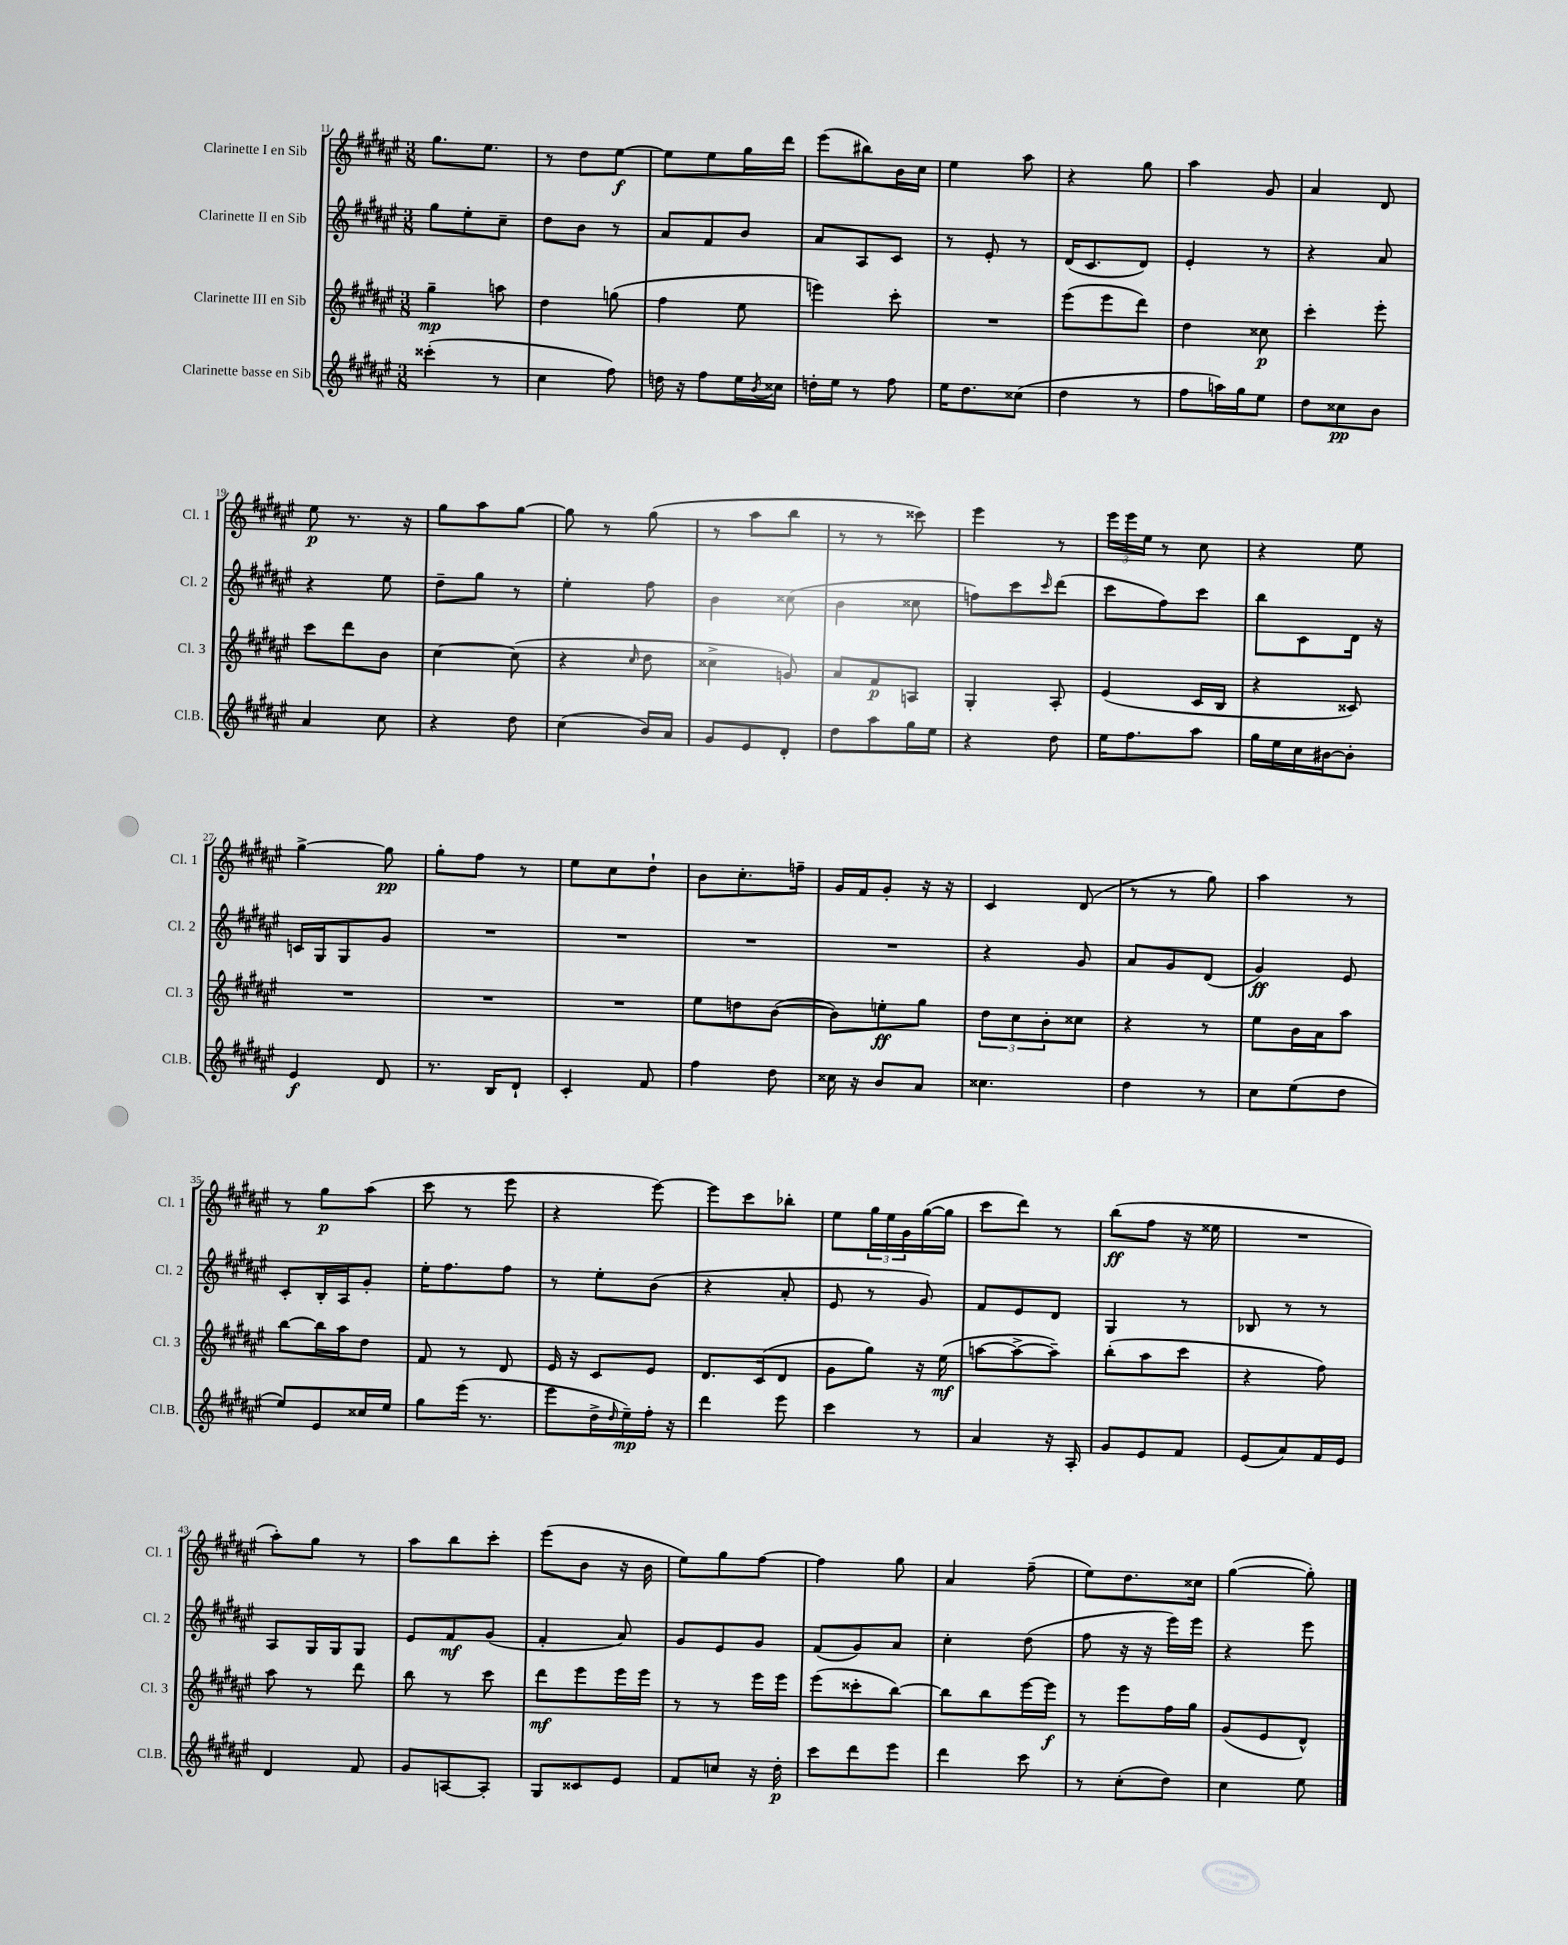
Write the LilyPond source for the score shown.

<<
\new StaffGroup <<
\new Staff = "s0" \with { instrumentName = "Clarinette I en Sib" shortInstrumentName = "Cl. 1" } {
    \clef treble \key fis \major \numericTimeSignature \time 3/8
    gis''8. eis''8. |
    r8 dis''8 eis''8~\f |
    eis''8 eis''8 gis''16 dis'''16 |
    eis'''8( bis''8) b'16 cis''16 |
    eis''4 ais''8 |
    r4 gis''8 |
    ais''4 gis'8 |
    ais'4 dis'8 |
    eis''8\p r8. r16 |
    gis''8 ais''8 gis''8~ |
    gis''8 r8 gis''8( |
    r8 ais''8 b''8 |
    r8 r8 cisis'''8) |
    eis'''4 r8 |
    \tuplet 3/2 { eis'''16 eis'''16 eis''16 } r8 cis''8 |
    r4 eis''8 |
    gis''4~-> gis''8\pp |
    gis''8-. fis''8 r8 |
    eis''8 cis''8 dis''8-! |
    b'8 cis''8.-. f''16-- |
    gis'16 fis'16 gis'8-. r16 r16 |
    cis'4 dis'8( |
    r8 r8 gis''8) |
    ais''4 r8 |
    r8 gis''8\p ais''8( |
    cis'''8 r8 eis'''8 |
    r4 eis'''8~) |
    eis'''8 cis'''8 bes''8-. |
    eis''8 \tuplet 3/2 { gis''16 eis''16 gis'16 } gis''16~( gis''16 |
    cis'''8 dis'''8) r8 |
    b''8\ff( fis''8 r16 eisis''16 |
    R4. |
    ais''8-.) gis''8 r8 |
    ais''8 b''8 cis'''8-. |
    eis'''8( b'8 r16 b'16 |
    eis''8) gis''8 fis''8~ |
    fis''4 gis''8 |
    ais'4 fis''8--( |
    eis''8) dis''8. cisis''16 |
    gis''4~( gis''8-.) \bar "|." |
}
\new Staff = "s1" \with { instrumentName = "Clarinette II en Sib" shortInstrumentName = "Cl. 2" } {
    \clef treble \key fis \major \numericTimeSignature \time 3/8
    gis''8 eis''8-. cis''8-- |
    dis''8 b'8 r8 |
    ais'8 fis'8 b'8 |
    ais'8 ais8 cis'8 |
    r8 eis'8-. r8 |
    dis'16( cis'8. dis'8) |
    eis'4-. r8 |
    r4 ais'8 |
    r4 eis''8 |
    dis''8-- gis''8 r8 |
    eis''4-. fis''8 |
    b'4 cisis''8( |
    b'4 cisis''8 |
    f''8) cis'''8 \grace { cis'''16 } dis'''8( |
    cis'''8 fis''8) cis'''8 |
    b''8 cis'8 dis'16 r16 |
    c'16 gis16 gis8 gis'8 |
    R4. |
    R4. |
    R4. |
    R4. |
    r4 gis'8 |
    ais'8 gis'8 dis'8( |
    gis'4\ff) eis'8 |
    cis'8-. b16-. ais16 gis'8-. |
    eis''16-. fis''8. fis''8 |
    r8 eis''8-. b'8( |
    r4 ais'8-. |
    eis'8 r8 gis'8) |
    fis'8 eis'8 dis'8 |
    gis4 r8 |
    bes8 r8 r8 |
    ais8 gis16 gis16 gis8 |
    eis'8 fis'8\mf gis'8( |
    fis'4-. ais'8) |
    gis'8 eis'8 gis'8 |
    fis'8( gis'8) ais'8 |
    cis''4-. dis''8( |
    fis''8 r16 r16 eis'''16) eis'''16 |
    r4 eis'''8 \bar "|." |
}
\new Staff = "s2" \with { instrumentName = "Clarinette III en Sib" shortInstrumentName = "Cl. 3" } {
    \clef treble \key fis \major \numericTimeSignature \time 3/8
    gis''4--\mp a''8 |
    dis''4 g''8( |
    fis''4 eis''8 |
    e'''4) cis'''8-. |
    R4. |
    eis'''8( eis'''8 dis'''8) |
    dis''4 cisis''8\p |
    cis'''4-. eis'''8-. |
    cis'''8 dis'''8 b'8 |
    cis''4~ cis''8( |
    r4 \grace { cis''16 } dis''8 |
    cisis''4-> g'8) |
    ais'8 fis'8\p a8 |
    gis4-. ais8-. |
    eis'4( cis'16 b16 |
    r4 cisis'8) |
    R4. |
    R4. |
    R4. |
    eis''8 d''8 b'8~( |
    b'8) e''8-.\ff gis''8 |
    \tuplet 3/2 { dis''8 cis''8 b'8-. } cisis''8 |
    r4 r8 |
    eis''8 b'16 ais'16 ais''8 |
    b''8~ b''16 ais''16 dis''8 |
    fis'8 r8 dis'8 |
    eis'16 r16 cis'8 eis'8 |
    dis'8. cis'16( dis'8 |
    gis'8 gis''8) r16 eis''16\mf( |
    a''8~ a''8~-> a''8--) |
    b''8-.( ais''8 cis'''8 |
    r4 fis''8) |
    ais''8 r8 dis'''8 |
    b''8 r8 cis'''8 |
    dis'''8\mf eis'''8 eis'''16 eis'''16 |
    r8 r8 eis'''16 eis'''16 |
    eis'''8( cisis'''8-. b''8~) |
    b''8 b''8 eis'''16~ eis'''16\f |
    r8 eis'''8 fis''16 gis''16 |
    gis'8( eis'8 dis'8-^) \bar "|." |
}
\new Staff = "s3" \with { instrumentName = "Clarinette basse en Sib" shortInstrumentName = "Cl.B." } {
    \clef treble \key fis \major \numericTimeSignature \time 3/8
    cisis'''4-.( r8 |
    cis''4 fis''8) |
    d''16 r16 fis''8 eis''16 \acciaccatura { b'8 } cisis''16 |
    d''16-. eis''16 r8 fis''8 |
    eis''16 dis''8. cisis''8( |
    dis''4 r8 |
    fis''8 a''16) gis''16 eis''8 |
    dis''8 cisis''8\pp b'8 |
    ais'4 cis''8 |
    r4 dis''8 |
    cis''4( b'16) ais'16 |
    gis'8 eis'8 dis'8-. |
    dis''8 ais''8 gis''16 eis''16 |
    r4 dis''8 |
    eis''16 fis''8. ais''8 |
    gis''16 eis''16 cis''16 bis'16~ bis'8-. |
    eis'4\f dis'8 |
    r8. b16 dis'8-! |
    cis'4-. fis'8 |
    fis''4 dis''8 |
    cisis''16 r16 b'8 ais'8 |
    cisis''4. |
    dis''4 r8 |
    cis''8 eis''8( dis''8 |
    eis''8) eis'8 cisis''16 eis''16 |
    gis''8 eis'''16( r8. |
    eis'''8 dis''16-> \grace { dis''16 } eis''16--\mp) fis''16-. r16 |
    dis'''4 eis'''8 |
    cis'''4 r8 |
    ais'4 r16 ais16-. |
    gis'8 eis'8 fis'8 |
    eis'8( ais'8) fis'16 eis'16 |
    dis'4 fis'8 |
    gis'8 a8~ a8-. |
    gis8 cisis'8 eis'8 |
    fis'8 c''8 r16 dis''16-.\p |
    cis'''8 dis'''8 eis'''8 |
    dis'''4 cis'''8 |
    r8 cis''8-.( dis''8) |
    cis''4 eis''8 \bar "|." |
}
>>
>>
\layout { \context { \Score currentBarNumber = #11 } }
